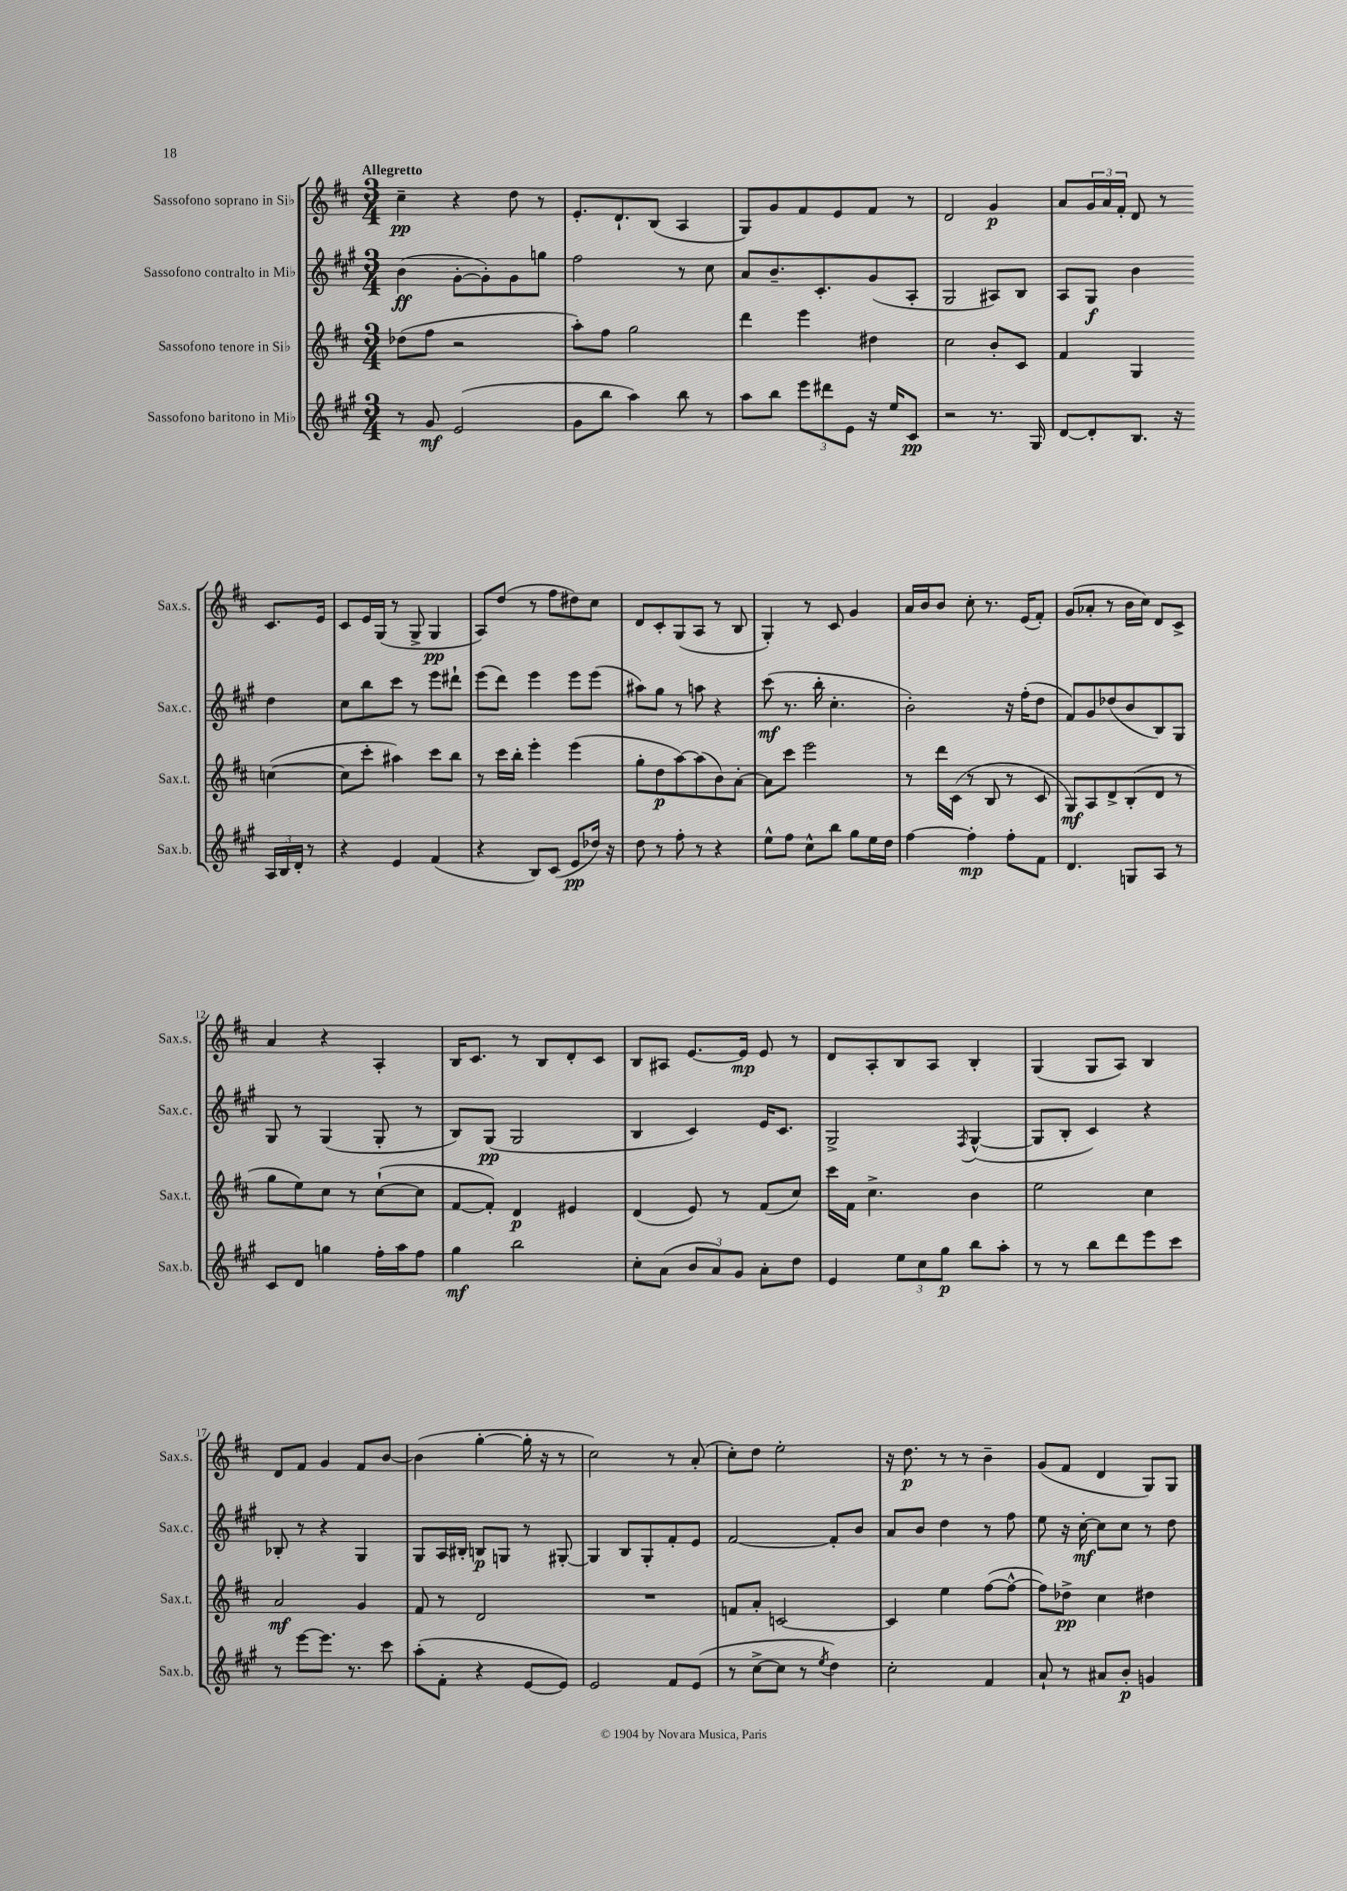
<<
\new StaffGroup <<
\new Staff = "s0" \with { instrumentName = "Sassofono soprano in Sib" shortInstrumentName = "Sax.s." } {
    \clef treble \key d \major \numericTimeSignature \time 3/4 \tempo "Allegretto"
    cis''4--\pp r4 d''8 r8 |
    e'8.-. d'8.-! b8( a4 |
    g8) g'8 fis'8 e'8 fis'8 r8 |
    d'2 g'4\p |
    a'8 \tuplet 3/2 { g'16 a'16 fis'16-. } d'8 r8 cis'8. e'16 |
    cis'8 e'16 g16( r8 g8-> g4\pp |
    a8) d''8( r8 fis''8 dis''8) cis''8 |
    d'8 cis'8-. g8( a8 r8 b8 |
    g4-.) r8 cis'8 g'4 |
    a'16 b'16 b'8 cis''8-. r8. e'16( fis'8-.) |
    g'8( aes'8-. r8 b'16 cis''16) d'8 cis'8-> |
    a'4 r4 a4-. |
    b16 cis'8. r8 b8 d'8-. cis'8 |
    b8 ais8 e'8.~ e'16\mp e'8 r8 |
    d'8 a8-. b8 a8 b4-. |
    g4( g8 a8) b4 |
    d'8 fis'8 g'4 fis'8 b'8~ |
    b'4( g''4~-. g''16-. r16 r8 |
    cis''2) r8 a'8-.( |
    cis''8-.) d''8 e''2-. |
    r16 d''8.\p r8 r8 b'4-- |
    g'8( fis'8 d'4 g8) g8 \bar "|." |
}
\new Staff = "s1" \with { instrumentName = "Sassofono contralto in Mib" shortInstrumentName = "Sax.c." } {
    \clef treble \key a \major \numericTimeSignature \time 3/4
    b'4\ff( gis'8~-. gis'8-.) gis'8 g''8 |
    fis''2 r8 cis''8 |
    a'8 b'8.-- cis'8.-. gis'8( a8-. |
    gis2 ais8) b8 |
    a8 gis8\f b'4 d''4 |
    cis''8 b''8 cis'''8 r8 e'''8 dis'''8-! |
    e'''8( d'''8) e'''4 e'''8 e'''8( |
    ais''8) gis''8 r8 a''8 r4 |
    cis'''8\mf( r8. b''16-. cis''4.-. |
    b'2-.) r16 fis''16-.( d''8 |
    fis'8) gis'8 des''8( b'8 b8) gis8 |
    gis8 r8 gis4( gis8-. r8 |
    b8) gis8\pp( gis2 |
    b4 cis'4) e'16 cis'8. |
    gis2-> \acciaccatura { fis8 } gis4~-^( |
    gis8 b8-. cis'4) r4 |
    bes8-. r8 r4 gis4 |
    gis8 a16 bis16-. b8\p g8 r8 gis8~-. |
    gis4 b8 gis8-. fis'8-. e'8 |
    fis'2~ fis'8-. b'8 |
    a'8 b'8 d''4 r8 fis''8 |
    e''8 r16 cis''16~-.\mf cis''8 cis''8 r8 d''8 \bar "|." |
}
\new Staff = "s2" \with { instrumentName = "Sassofono tenore in Sib" shortInstrumentName = "Sax.t." } {
    \clef treble \key d \major \numericTimeSignature \time 3/4
    des''8( fis''8 r2 |
    a''8-.) fis''8 g''2 |
    d'''4 e'''4 dis''4 |
    cis''2 b'8-. cis'8 |
    fis'4 g4 c''4~( |
    c''8 cis'''8-. ais''4) cis'''8 b''8 |
    r8 cis'''16 b''16-. e'''4-. e'''4( |
    g''8-. d''8\p a''8~) a''8( b'8) a'8~-. |
    a'8 cis'''8 e'''2 |
    r8 d'''16 cis'16( r8 b8 r8 cis'8 |
    g8\mf) a8 d'8-> b8-.( d'8 r8 |
    g''8 e''8) cis''8 r8 cis''8~-!( cis''8 |
    fis'8~ fis'8-.) d'4\p eis'4 |
    d'4( e'8) r8 fis'8( cis''8) |
    cis'''16 fis'16 cis''4.-> b'4 |
    e''2 cis''4 |
    a'2\mf g'4 |
    fis'8 r8 d'2 |
    R2. |
    f'8 a'8-. c'2~ |
    c'4 e''4 fis''8~( fis''8~-^ |
    fis''8) des''8->\pp cis''4 dis''4 \bar "|." |
}
\new Staff = "s3" \with { instrumentName = "Sassofono baritono in Mib" shortInstrumentName = "Sax.b." } {
    \clef treble \key a \major \numericTimeSignature \time 3/4
    r8 gis'8\mf e'2( |
    gis'8 b''8 a''4) b''8 r8 |
    a''8 b''8 \tuplet 3/2 { e'''8 dis'''8 e'8 } r16 e''16 cis'8\pp |
    r2 r8. gis16 |
    d'8~ d'8-. b8. r16 \tuplet 3/2 { a16 b16 d'16-. } r8 |
    r4 e'4 fis'4( |
    r4 b8) cis'8( e'8\pp des''16) r16 |
    d''8 r8 fis''8-. r8 r4 |
    e''8-^ fis''8 cis''8-^ b''8 gis''8 e''16 d''16 |
    fis''4~ fis''4-.\mp fis''8-. fis'8 |
    d'4. g8 a8 r8 |
    cis'8 d'8 g''4 fis''16-. a''16 fis''8 |
    gis''4\mf b''2 |
    cis''8-. a'8( \tuplet 3/2 { b'8 a'8) gis'8 } a'8-. d''8 |
    e'4 \tuplet 3/2 { e''8 cis''8 gis''8\p } b''8 a''8-. |
    r8 r8 b''8 d'''8 e'''8 cis'''8 |
    r8 e'''8~ e'''8. r8. cis'''8 |
    a''8-.( fis'8-. r4 e'8~ e'8) |
    e'2 fis'8 e'8( |
    r8 cis''8~-> cis''8 r8 \acciaccatura { e''8 } d''4) |
    cis''2-. fis'4 |
    a'8-! r8 ais'8 b'8-.\p g'4 \bar "|." |
}
>>
>>
